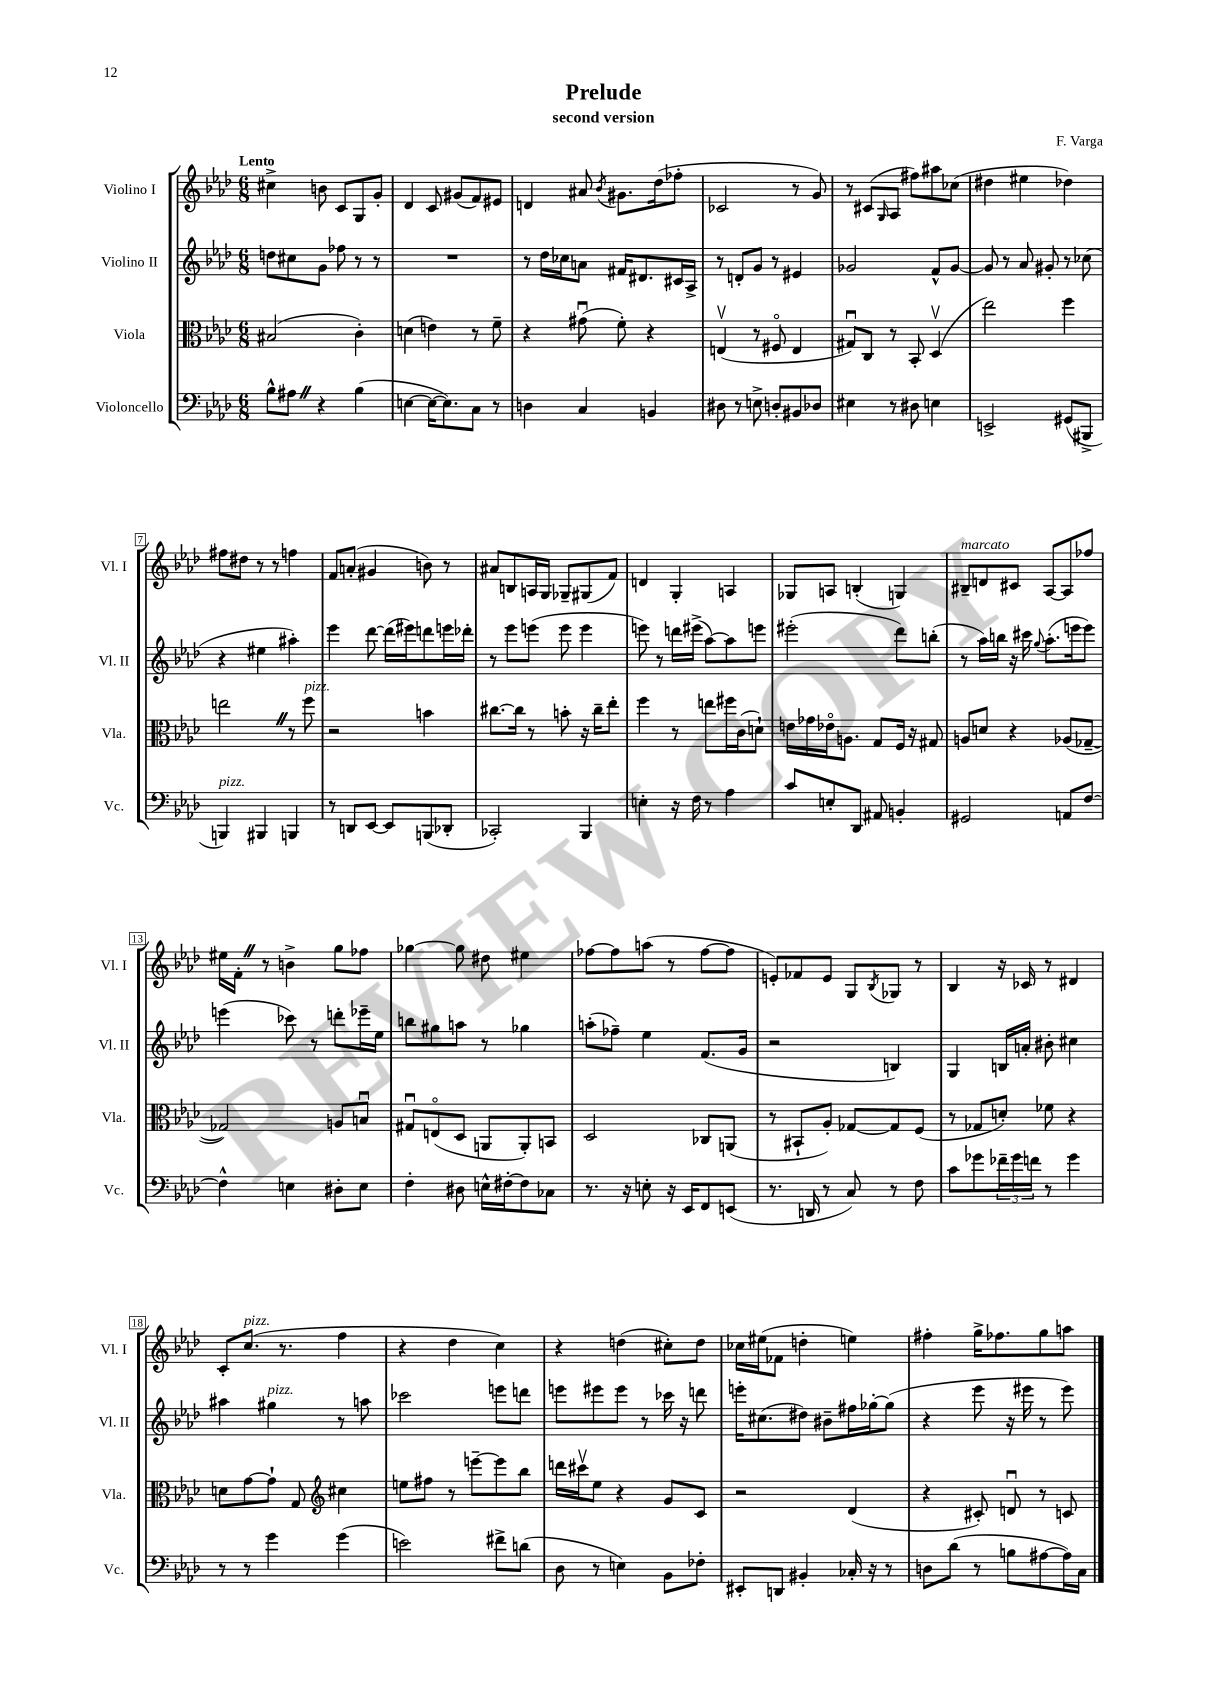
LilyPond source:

\header { title = "Prelude" composer = "F. Varga" subtitle = "second version" }
<<
\new StaffGroup <<
\new Staff = "s0" \with { instrumentName = "Violino I" shortInstrumentName = "Vl. I" } {
    \clef treble \key aes \major \numericTimeSignature \time 6/8 \tempo "Lento"
    cis''4-> b'8 c'8 g8 g'8-. |
    des'4 c'8 gis'8( f'8) eis'8 |
    d'4 ais'8 \acciaccatura { bes'8 } gis'8. des''16( fes''8-. |
    ces'2 r8 g'8) |
    r8 cis'8( \grace { g16 } aes8 fis''8) ais''8 ces''8( |
    dis''4 eis''4 des''4) |
    fis''8 dis''8 r8 r8 f''4 |
    f'8 a'8-.( gis'4 b'8) r8 |
    ais'8 b8 a16 g16 ges8-- gis8( f'8) |
    d'4 g4-. a4 |
    ges8 a8 b4-.( g4) |
    bis8--^\markup { \italic "marcato" } d'8 cis'8 aes8~ aes8 fes''8 |
    eis''16 f'16-. \once \override BreathingSign.text = \markup { \musicglyph "scripts.caesura.straight" } \breathe r8 b'4-> g''8 fes''8 |
    ges''4~ ges''8 dis''8 eis''4 |
    fes''8~ fes''8 a''8( r8 fes''8~ fes''8 |
    e'8-.) fes'8 e'8 g8 \acciaccatura { bes8 } ges8 r8 |
    bes4 r16 ces'16 r8 dis'4 |
    c'8-. c''8.^\markup { \italic "pizz." }( r8. f''4 |
    r4 des''4 c''4) |
    r4 d''4( cis''8-.) d''8 |
    ces''16 eis''16( fes'8 d''4-. e''4) |
    fis''4-. g''16-> fes''8. g''8 a''8 \bar "|." |
}
\new Staff = "s1" \with { instrumentName = "Violino II" shortInstrumentName = "Vl. II" } {
    \clef treble \key aes \major \numericTimeSignature \time 6/8
    d''8 cis''8 g'8 fes''8 r8 r8 |
    R2. |
    r8 des''16 ces''16 a'8 fis'16 dis'8. cis'16 aes16-> |
    r8 d'8-. g'8 r8 eis'4 |
    ges'2 f'8-^ ges'8~ |
    ges'8 r8 aes'8 gis'8-. r8 ces''8( |
    r4 eis''4 ais''4-.) |
    ees'''4 des'''8~ des'''16( eis'''16) d'''8 e'''16 des'''16-. |
    r8 ees'''8 e'''8( e'''8 e'''4 |
    e'''8) r8 d'''16 eis'''16->( aes''8~) aes''8 e'''8 |
    eis'''2-.( des'''8) b''8-.( |
    r8 aes''16) b''16 r16 cis'''16 \appoggiatura { g''8 } aes''8.-.( e'''16 e'''8) |
    e'''4( ces'''8) r8 d'''8-. ees'''16-- ees''16 |
    b''8 gis''8 a''8 r8 ges''4 |
    a''8-.( fes''8--) ees''4 f'8.( g'16 |
    r2 b4) |
    g4 b16 a'16-. bis'8-. cis''4 |
    ais''4 gis''4^\markup { \italic "pizz." } r8 a''8 |
    ces'''2 e'''8 d'''8 |
    e'''8 eis'''8 eis'''8 r8 ces'''16 r16 d'''8 |
    e'''16-. cis''8.( dis''8) bis'8-- fis''16 ges''16~-. ges''8( |
    r4 ees'''8 r16 eis'''16 r8 eis'''8) \bar "|." |
}
\new Staff = "s2" \with { instrumentName = "Viola" shortInstrumentName = "Vla." } {
    \clef alto \key aes \major \numericTimeSignature \time 6/8
    bis2( c'4-.) |
    d'4( e'4) r8 f'8-- |
    r4 gis'8\downbow( f'8-.) r4 |
    e4\upbow( r8 fis8\flageolet e4 |
    gis8\downbow) c8 r8 bes,8-. des4\upbow( |
    ees''2) f''4 |
    e''2 \once \override BreathingSign.text = \markup { \musicglyph "scripts.caesura.straight" } \breathe r8 f''8^\markup { \italic "pizz." } |
    r2 b'4 |
    cis''8.~ cis''16 r8 b'8-. r16 cis''16-- ees''8-. |
    f''4 r8 e''8 fis''16 c'16( d'8-!) |
    e'16 ges'16 ees'16\flageolet a8. g8 f16 r16 gis8 |
    a8 d'8 r4 aes8( ges8~-- |
    ges2) a8 b8\downbow |
    gis8\downbow e8\flageolet( des8 a,8 a,8-.) b,8 |
    des2 ces8 a,8( |
    r8 bis,8-! aes8-.) ges8~ ges8 f8( |
    r8 ges8 d'8-.) fes'8 r4 |
    d'8 g'8~ g'8-! g8 \clef treble cis''4 |
    e''8 fis''8 r8 e'''8~-- e'''8 bes''8 |
    d'''16 cis'''16\upbow ees''8 r4 g'8 c'8 |
    r2 des'4( |
    r4 cis'8-.) d'8\downbow r8 c'8 \bar "|." |
}
\new Staff = "s3" \with { instrumentName = "Violoncello" shortInstrumentName = "Vc." } {
    \clef bass \key aes \major \numericTimeSignature \time 6/8
    bes8-^ ais8 \once \override BreathingSign.text = \markup { \musicglyph "scripts.caesura.straight" } \breathe r4 bes4( |
    e4~ e16~ e8.) c8 r8 |
    d4 c4 b,4 |
    dis8 r8 e8-> d8-. bis,8 des8 |
    eis4 r8 dis8 e4 |
    e,2-> gis,8( bis,,8-> |
    b,,4^\markup { \italic "pizz." }) bis,,4 b,,4 |
    r8 d,8 ees,8~ ees,8 b,,8( des,8-. |
    ces,2-.) bes,,4 |
    e4-. r16 f16 r8 aes4 |
    c'8 e8-. des,8 ais,8 b,4-. |
    gis,2 a,8 f8~ |
    f4-^ e4 dis8-. e8 |
    f4-. dis8 e16-^ fis16~-. fis8 ces8 |
    r8. r16 e8-. r16 ees,16 f,8 e,8( |
    r8. d,16 r8 c8) r8 f8 |
    c'8 ges'8 \tuplet 3/2 { fes'16-- ges'16 f'16 } r8 ges'4 |
    r8 r8 g'4 g'4( |
    e'2) fis'8-> d'8( |
    des8 r8 e4) bes,8 fes8-. |
    eis,8-. d,8 bis,4-. ces16-. r16 r8 |
    d8 des'8( r8 b8 ais8~ ais16) c16 \bar "|." |
}
>>
>>
\layout { \context { \Score \override BarNumber.stencil = #(make-stencil-boxer 0.1 0.3 ly:text-interface::print) } }
